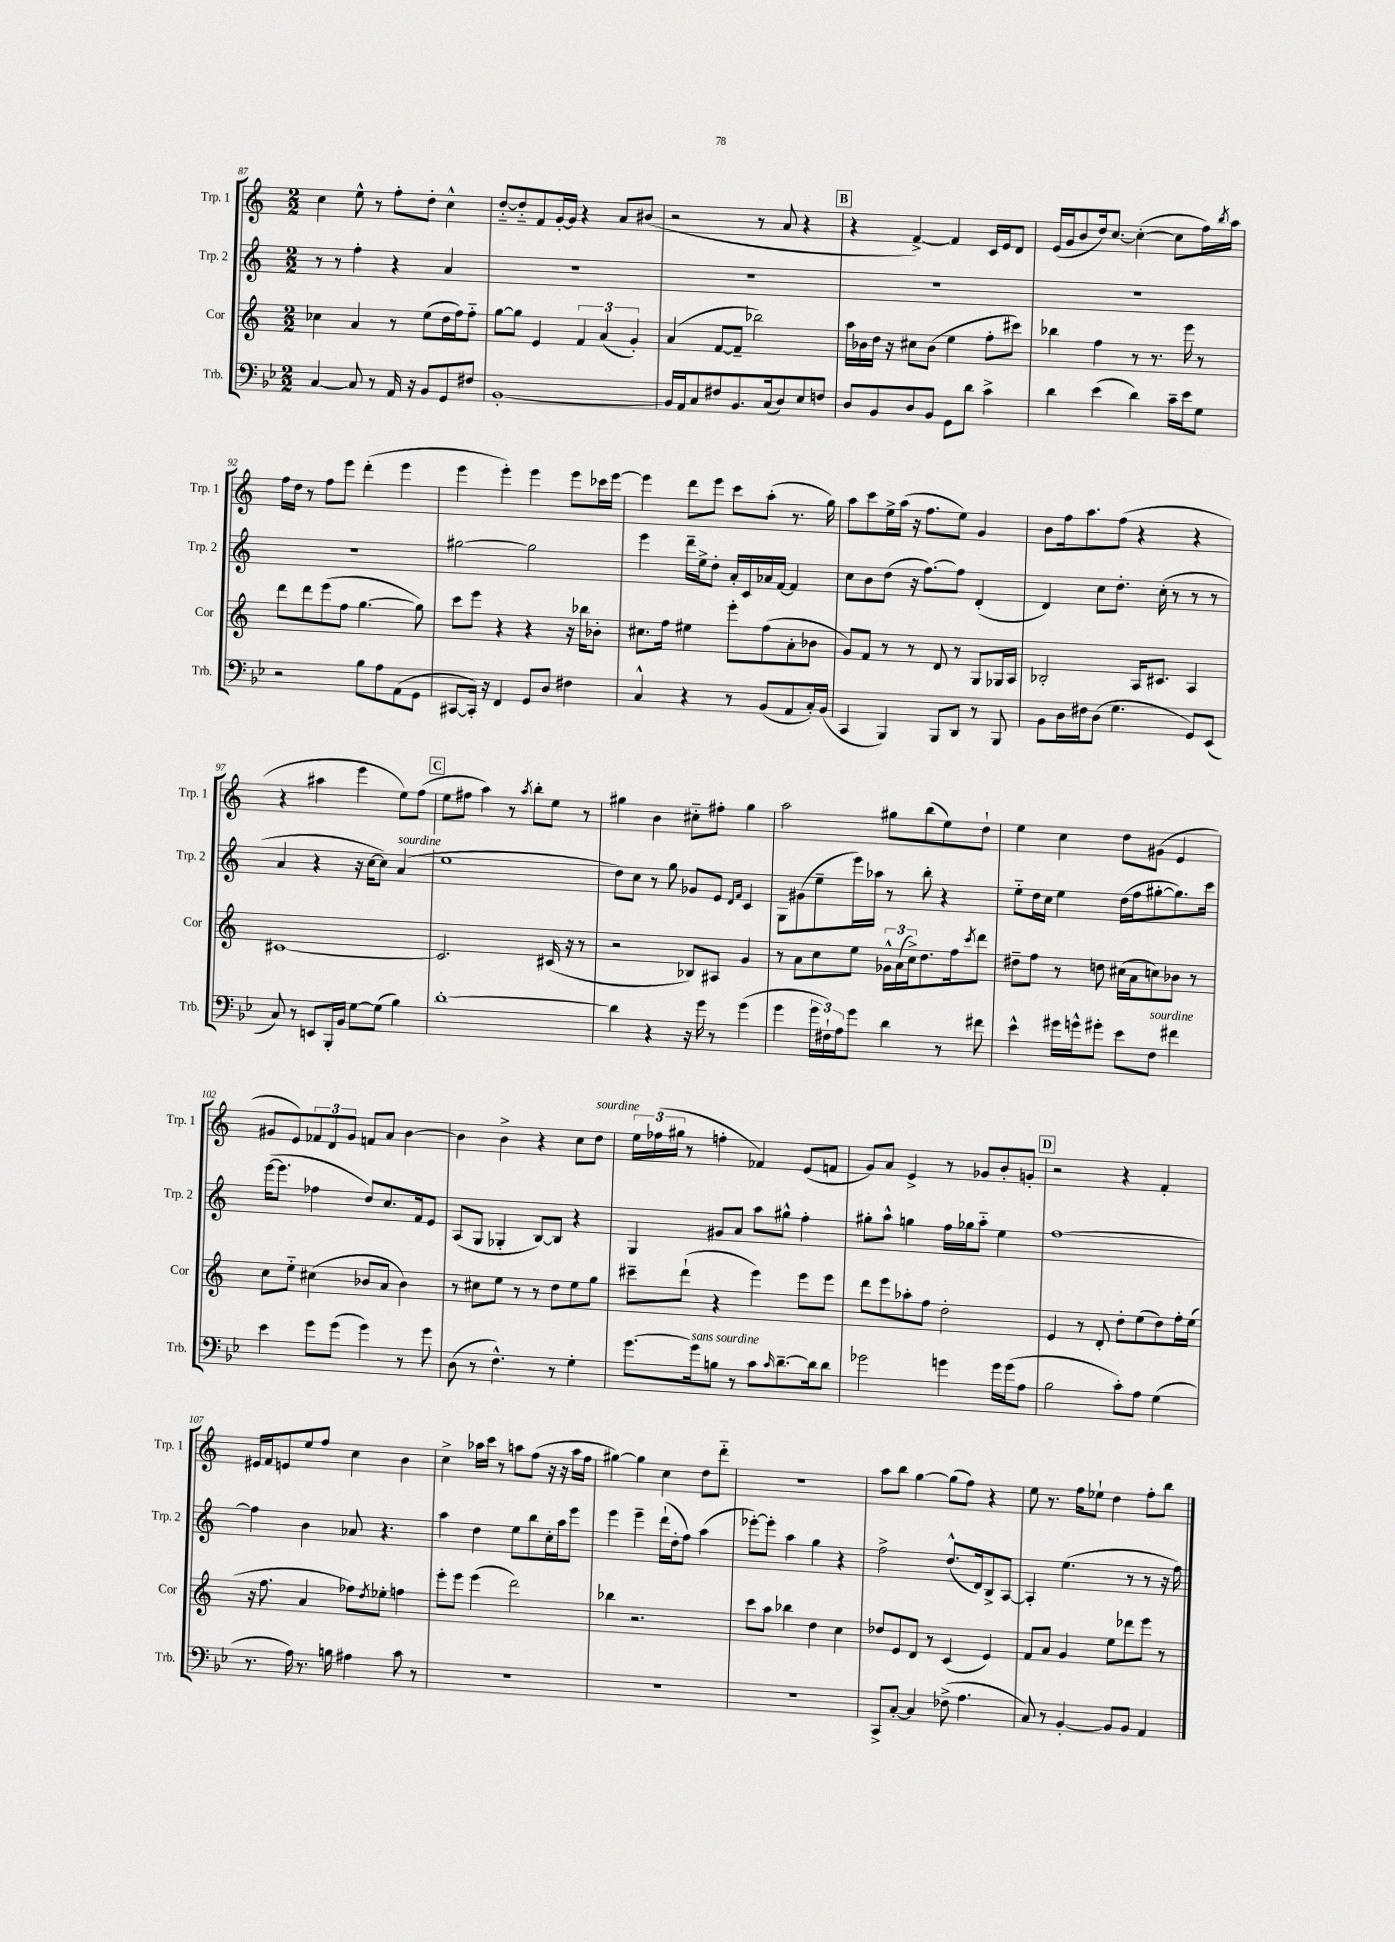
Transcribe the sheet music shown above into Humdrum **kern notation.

**kern	**kern	**kern	**kern
*part4	*part3	*part2	*part1
*staff4	*staff3	*staff2	*staff1
*I"Trb.	*I"Cor	*I"Trp. 2	*I"Trp. 1
*I'Trb.	*I'Cor	*I'Trp. 2	*I'Trp. 1
*clefF4	*clefG2	*clefG2	*clefG2
*k[b-e-]	*k[]	*k[]	*k[]
*M2/2	*M2/2	*M2/2	*M2/2
=87	=87	=87	=87
[4C/	4cc-X\	8r	4cc\
.	.	8r	.
8C/]	4a/	4ff'\	8ee^^\
8r	.	.	8r
16AA/	8r	4r	8ff'\L
16r	.	.	.
8BB-/L	(8ee\L	.	8dd'\J
8GG/	16dd\L	4a/	4cc^^\
.	16ff\J)	.	.
8F#X/J	8ff\J	.	.
=88	=88	=88	=88
[1BB-'	[8gg\L	1r	[8dd/L
.	8gg\J]	.	8dd/]
.	4e/	.	8f/
.	.	.	[16g'/L
.	.	.	16g/JJ]
.	6f/	.	4r
.	(6a/	.	.
.	.	.	8a/L
.	6g'/)	.	.
.	.	.	(8b#X/J
=89	=89	=89	=89
16BB-/LL]	(4a/	1r	2r
16AA/J	.	.	.
8C/	.	.	.
8F#X/	[8f/L	.	.
8.BB-/	8f~/J]	.	.
.	2bb-X\)	.	8r
(16C/k	.	.	.
8D/)	.	.	8a/
8E-/	.	.	4r
8Fn/J	.	.	.
!!LO:REH:place=s1:t=B
=90	=90	=90	=90
8D/L	16aa\LL	1r	4r
.	16b-X\	.	.
8BB-/	16dd\JJ	.	.
.	16r	.	.
8D/	8cc#X\L	.	[4f^/)
8BB-/J	(8b-\J	.	.
8GG\L	4ee\	.	4f/]
8d\J	.	.	.
4c^\	8ff'\L	.	16c/LL
.	.	.	16e/J
.	8ccc#X\J)	.	8d/J
=91	=91	=91	=91
4d\	4bb-X\	1r	(16e/LL
.	.	.	16g/J
.	.	.	8b/
(4e-\	4ff\	.	16dd/k)
.	.	.	[8.cc/J
4d\)	8r	.	(4cc'\_
.	8.r	.	.
16c~\LL	.	.	8cc\L]
16e-\J	16eee\	.	.
8G\J	8r	.	16ff\L)
.	.	.	8qbb/
.	.	.	16aa\JJ
!!LO:LB:g=z
=92	=92	=92	=92
2r	8ddd\L	1r	16ff\LL
.	.	.	16dd\JJ
.	8ddd\	.	8r
.	(8eee\	.	8ff\L
.	8ff\J	.	8eee\J
8B-\L	[4.gg\	.	(4ddd'\
8A\	.	.	.
(8AA\	.	.	4eee\
8GG\J	8gg\])	.	.
=93	=93	=93	=93
[8CC#X/L	8ccc\L	[2gg#X\	4eee\
16CC#'/Jk])	8eee\J	.	.
16r	.	.	.
4FF/	4r	.	4eee'\)
8GG/L	4r	2gg#\]	4eee\
8D/J	.	.	.
4F#X\	16r	.	8eee\L
.	16bb-X\KL	.	.
.	8b-X'\J	.	16ccc-X\L
.	.	.	[16eee\JJ
=94	=94	=94	=94
4C^^/	8.cc#X\L	4eee\	4eee\]
.	16ff\Jk	.	.
4r	4ee#X\	16ddd~\LL	8ddd\L
.	.	16ee^\J	.
.	.	8dd'\J	8eee\J
8r	8eee'\L	16a'/LL	8ccc\L
.	.	16c/	.
(8BB-/L	(8ff\	16a-X/	(8aa'\J
.	.	[16f/JJ	.
8AA/	8a'\	4f/]	8.r
16C'/L)	8b-X\J	.	.
(16BB-/JJ	.	.	16gg\)
=95	=95	=95	=95
4CC/	8g/L)	8cc\L	8aa\L
.	8f/J	8b\	8ccc\
4BBB-/)	8r	(8dd\J	16ee^\L
.	.	.	(16aa\JJ
.	8r	16r	16r
.	.	[8.ff\L)	8.ff\L
8BBB-/L	8d/	.	.
8DD/J	8r	8ff\J]	8ee\J)
8r	8G/L	(4d'/	4g/
8BBB-/	16G-X/L	.	.
.	16A/JJ	.	.
=96	=96	=96	=96
8BB-\L	2B-X'/	4d/)	8b\L
16D\L	.	.	16ff\k
16F#X\J	.	.	8.aa\
(8D\J	.	8cc\L	.
4.G\	.	8.dd'\J	(8ff\J
.	16A/KL	.	4r
.	8.c#X/J	(16cc'\	.
.	.	8r	.
8GG/L)	4A/	8r	4r
(8EE-/J	.	8r	.
!!LO:LB:g=z
=97	=97	=97	=97
8C/)	[1c#X	4a/	4r
8r	.	.	.
8EEn/L	.	4r	4aa#X\
16BBB-'/L	.	.	.
16BB-/JJ	.	.	.
[8G\L	.	16r	4eee\
.	.	[16cc\KL	.
(8G\J]	.	8cc\J])	.
!	!	!LO:TX:a:i:t=sourdine	!
4B-\)	.	(4a/	8ee\L)
.	.	.	(8ff\J
!!LO:REH:place=s1:t=C
=98	=98	=98	=98
[1d'	2.c#/]	1ee	8ee\L
.	.	.	8ff#X\J
.	.	.	4aa\)
.	.	.	8r
.	.	.	8qaa/
.	.	.	8bb'\L
.	(16c#X/	.	8ee\J
.	16r	.	.
.	8r	.	8r
=99	=99	=99	=99
4d\]	2r	8dd\L)	4gg#X\
.	.	8cc\J	.
4r	.	8r	4b\
.	.	8gg\	.
16r	8B-X/L)	8g-X/L	8cc#X\L
16g\	.	.	.
8r	8A#X/J	8e/J	8ff#X'\J
.	.	16qqd/LL	.
.	.	16qqf/JJ	.
(4g\	4g/	4c/	4gg#\
=100	=100	=100	=100
4g\	8r	8G\L	2aa\
.	8a\L	(8g#X\	.
24g\LL	8cc\	8ee~\	.
24F#X`\)	.	.	.
24A\J	.	.	.
8g\J	8ee\J	16eee\L)	.
.	.	16aa-X\JJ	.
4d\	24g-X^^\LL	8r	8gg#X\L
.	(24a\	.	.
.	24cc^\J)	.	.
.	8.dd\	8bb'\	(8bb\
8r	.	4r	8ee\)
.	16ff\k	.	.
.	8qccc/	.	.
8f#X\	8ddd\J	.	8dd`\J
=101	=101	=101	=101
4e-^^\	8dd#X~\L	8ee\L	4ee\
.	8ff\J	16dd\L	.
.	.	16cc\JJ	.
16g#X\LL	8r	4ee\	4cc\
16gn^^\J	.	.	.
8g#X'\J	8ddn\	.	.
8e-\L	(16cc#X\LL	(16dd\LL	8dd\L
.	16a\J	16ff\J	.
!LO:TX:a:i:t=sourdine	!	!	!
8F\J	8ccn\)	[8gg#X'\	(8g#X\J
4f#X\	8b-X\J	8.gg#\])	4e/
.	8r	.	.
.	.	16ccc\Jk	.
!!LO:LB:g=z
=102	=102	=102	=102
4e-\	8cc\L	([16eee\KL	8g#X/L
.	.	8.eee\J]	.
.	8ee\J	.	8e/)
8g\L	(4cc#X\	4ff-X\	12f-X/
.	.	.	12d/
(8g\J	.	.	.
.	.	.	12g#/J
4g\)	8b-X/L	8dd/L)	8fn/L
.	8a/J	8.cc/	8a/J
8r	4b-\)	.	[4b\
.	.	16f/k	.
8g\	.	8e/J	.
=103	=103	=103	=103
(8D\	8r	(8A/L	4b\]
8r	8cc#X\L	8G/J	.
4.F^^\)	8ee\J	4G-X'/	4b^\
.	8r	.	.
.	8r	[8B/L)	4r
8r	8dd\L	8B/J]	.
4G'\	8ee\	4r	8cc\L
!	!	!	!LO:TX:a:i:t=sourdine
.	8gg\J	.	8dd\J
=104	=104	=104	=104
[8.g\L	8ccc#X~\L	4G/	24ee\LL
.	.	.	(24ff-X\
.	.	.	24gg#X\JJ
.	(8ddd`\J	.	8r
!LO:TX:a:i:t=sans sourdine	!	!	!
16g\k]	.	.	.
8Bn\J	4r	8g#X/L	4ffn'\
8r	.	8a/J	.
8c\L	4eee\)	8aa\L	4f-X/)
16qqc/	.	.	.
[8.d~\	.	8gg#X^^\J	.
.	8eee\L	4ff'\	(8e/L
16d\k]	.	.	.
8d\J	8eee\J	.	8fn/J
=105	=105	=105	=105
2g-X\	8ddd\L	8gg#X'\L	8g/L)
.	8eee\	8aa^^\J	8a/J
.	8aa-X'\	4ggn\	4e^/
.	8ff\J	.	.
4gn\	2dd'\	16ff\LL	8r
.	.	16gg-X\J	.
.	.	8aa\J	8g-X/L
16g\LL	.	4ee\	8b'/
(16g\J	.	.	.
8A\J	.	.	8gn'/J
!!LO:REH:place=s1:t=D
=106	=106	=106	=106
2B-\	4e/	[1ff	2r
.	8r	.	.
.	8d'/	.	.
8c'\L)	8dd'\L	.	4r
8A\J	(8ee\	.	.
(4G\	8dd\)	.	4f'/
.	16ff'\L	.	.
.	(16ee\JJ	.	.
!!LO:LB:g=z
=107	=107	=107	=107
8.r	16r	4ff\]	16e#X/LL
.	8.ff\	.	16f/J
.	.	.	8en/
16A\)	.	.	.
8.r	4a/	4b\	8ee/
.	.	.	8ff/J
16Bn\	.	.	.
4A#X\	8ff-X\L)	8a-X/	4cc\
.	8qdd/	.	.
.	8ee-X'\J	4.r	.
8c\	4ffn\	.	4b\
8r	.	.	.
=108	=108	=108	=108
1r	8eee'\L	4aa\	4cc^\
.	8eee\J	.	.
.	(4eee\	4dd\	16aa-X\LL
.	.	.	16ccc\JJ
.	.	.	8r
.	2ddd\)	8ee\L	8aan\L
.	.	8bb\	(8ff\J
.	.	16cc'\L	16r
.	.	16aa\J	16r
.	.	8eee\J	16aa\LL
.	.	.	16ff\JJ
=109	=109	=109	=109
1r	4bb-X\	4eee\	[4gg#X\)
.	2.r	4eee~\	4gg#\]
.	.	(16ddd`\LL	4cc\
.	.	16dd'\J	.
.	.	8ff\J)	.
.	.	(4aa\	8dd\L
.	.	.	8ddd\J
=110	=110	=110	=110
1r	8ccc\L	[8eee-X'\L)	1r
.	8aa\J	8eee-'\J]	.
.	4bb-X\	4aa\	.
.	4dd\	4gg\	.
.	4cc\	4r	.
=111	=111	=111	=111
8CC^/L	8dd-X/L	2ff^\	8aa\L
[8C'/J	8e/	.	8bb\J
4C/]	8d/J	.	[4gg\
.	8r	.	.
(8F-X^\	(4c/	(8.dd^^/L	(8gg\L]
4.A\	.	.	8ff\J)
.	.	16d/k)	.
.	4e/)	8B^/	4r
.	.	[8A/J	.
=112	=112	=112	=112
8C/)	8f/L	4A'/]	8ee\
8r	8a/J	.	8.r
[4BB-'/	4g/	(4.ee\	.
.	.	.	16ff\KL
.	.	.	8ee-X`\J
8BB-/L]	8ee\L	.	4dd\
8BB-/J	8ddd-X\	8r	.
4AA/	8eee\J	8r	8ff'\L
.	8r	16r	8bb\J
.	.	16ff\)	.
==	==	==	==
*-	*-	*-	*-
